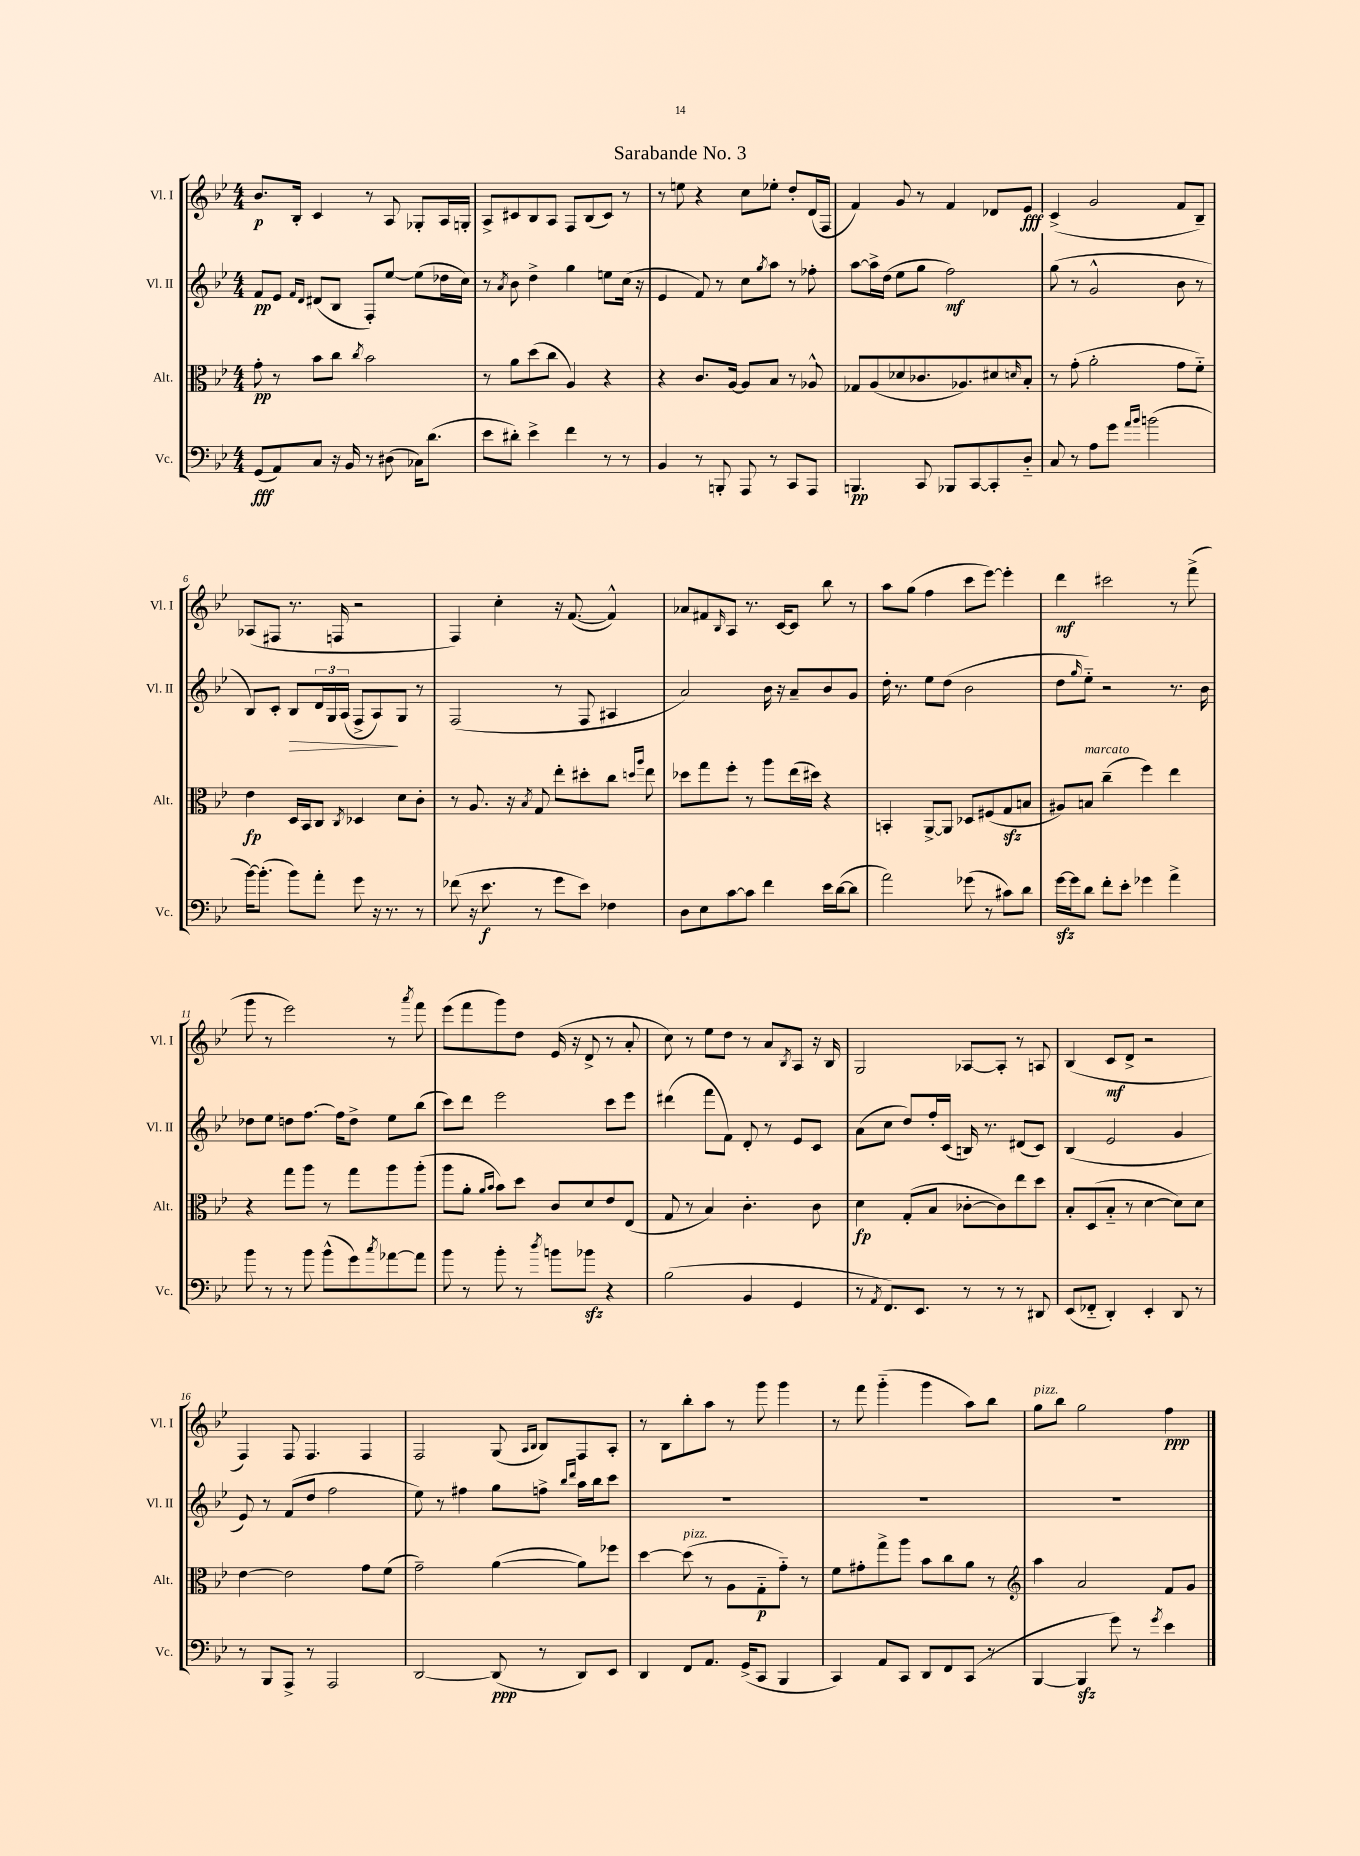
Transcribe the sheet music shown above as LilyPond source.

\header { title = "Sarabande No. 3" }
<<
\new StaffGroup <<
\new Staff = "s0" \with { instrumentName = "Vl. I" shortInstrumentName = "Vl. I" } {
    \clef treble \key bes \major \numericTimeSignature \time 4/4
    bes'8.\p bes16-. c'4 r8 a8 ges8-. a16 g16-. |
    a8-> cis'8 bes8 a8 f8 bes8( cis'8) r8 |
    r8 e''8 r4 c''8 ees''8-. d''8-. d'16( f16 |
    f'4) g'8 r8 f'4 des'8 ees'8\fff |
    c'4->( g'2 f'8 bes8--) |
    aes8( fis8 r8. f16 r2 |
    f4) c''4-. r16 f'8.~( f'4-^) |
    aes'8 fis'8 \grace { bes16 } a8 r8. c'16~ c'8 bes''8 r8 |
    a''8 g''8( f''4 c'''8 ees'''8~) ees'''4-. |
    d'''4\mf cis'''2 r8 f'''8->( |
    g'''8 r8 ees'''2) r8 \acciaccatura { a'''8 } f'''8 |
    ees'''8( f'''8 g'''8) d''8 ees'16( r16 d'8-> r8 a'8-. |
    c''8) r8 ees''8 d''8 r8 a'8 \acciaccatura { bes8 } a8 r16 bes16 |
    g2 aes8~ aes8-. r8 a8 |
    bes4( c'8\mf d'8-> r2 |
    f4) f8 f4. f4 |
    f2 g8( \grace { a16 bes16 } bes8) f8 a8-. |
    r8 bes8 bes''8-. a''8 r8 g'''8 g'''4 |
    r8 f'''8 g'''4-_( g'''4 a''8) bes''8 |
    g''8^\markup { \italic "pizz." } bes''8 g''2 f''4\ppp \bar "|." |
}
\new Staff = "s1" \with { instrumentName = "Vl. II" shortInstrumentName = "Vl. II" } {
    \clef treble \key bes \major \numericTimeSignature \time 4/4
    f'8\pp ees'8 \grace { f'16 d'16 } dis'8( bes8 f8-.) ees''8~ ees''8( des''16 c''16) |
    r8 \acciaccatura { a'8 } bes'8 d''4-> g''4 e''8 c''16( r16 |
    ees'4 f'8) r8 c''8 \acciaccatura { g''8 } a''8 r8 fes''8-. |
    a''8~ a''16-> d''16( ees''8 g''8 f''2\mf) |
    g''8( r8 g'2-^ bes'8 r8 |
    bes8) c'8-. bes8\> \tuplet 3/2 { d'16 g16 a16( } f8-> a8\!) g8 r8 |
    f2( r8 f8 ais4 |
    a'2) bes'16 r16 a'8-- bes'8 g'8 |
    d''16-. r8. ees''8 d''8( bes'2 |
    d''8 \grace { g''16 } ees''8-_) r2 r8. bes'16 |
    des''8 ees''8 d''8 f''8.~ f''16 d''8-> ees''8 bes''8( |
    c'''8) d'''8 ees'''2 c'''8 ees'''8 |
    dis'''4( f'''8 f'8) d'8-. r8 ees'8 c'8 |
    a'8( c''8 d''8) f''16-. c'16( b16) r8. dis'8( c'8) |
    bes4( ees'2 g'4 |
    ees'8) r8 f'8( d''8 f''2 |
    ees''8) r8 fis''4 g''8 f''8-> \grace { bes''16 d'''16 } a''16 bes''16 c'''8 |
    R1 |
    R1 |
    R1 \bar "|." |
}
\new Staff = "s2" \with { instrumentName = "Alt." shortInstrumentName = "Alt." } {
    \clef alto \key bes \major \numericTimeSignature \time 4/4
    g'8-.\pp r8 bes'8 c''8 \acciaccatura { c''8 } bes'2 |
    r8 a'8 d''8( c''8 a4) r4 |
    r4 c'8. a16~ a8 bes8 r8 aes8-^ |
    ges8 a8( des'8 ces'8. aes8.) dis'8 \grace { d'16 } bes8-. |
    r8 g'8-.( a'2-. g'8 f'8-_) |
    ees'4\fp d16 bes,16 c8 \acciaccatura { c8 } des4 d'8 c'8-. |
    r8 a8. r16 \acciaccatura { bes8 } g8 ees''8-. dis''8-. c''8 \grace { d''16 a''16 } ees''8 |
    des''8 g''8 f''8-. r8 a''8 ees''16( dis''16) r4 |
    b,4-. a,8~-> a,8 des8 fis8( g8\sfz b8 |
    ais8) b8^\markup { \italic "marcato" } c''4--( f''4) ees''4 |
    r4 g''8 a''8 r8 g''8 a''8 a''8-.( |
    a''8 a'8-. \grace { a'16 bes'16 } bes'8) d''8 c'8 d'8 ees'8 ees8( |
    g8 r8 bes4) c'4.-. c'8 |
    d'4\fp g8-.( bes8 ces'8~-. ces'8) ees''8 d''8 |
    bes8-. d8( bes8-_ r8 d'4~ d'8) d'8 |
    ees'4~ ees'2 g'8 f'8( |
    g'2--) a'4~( a'8) fes''8 |
    d''4~ d''8^\markup { \italic "pizz." }( r8 a8 g8-_\p g'8-_) r8 |
    f'8 gis'8-. g''8-> a''8 bes'8 c''8 a'8 r8 |
    \clef treble a''4 a'2 f'8 g'8 \bar "|." |
}
\new Staff = "s3" \with { instrumentName = "Vc." shortInstrumentName = "Vc." } {
    \clef bass \key bes \major \numericTimeSignature \time 4/4
    g,8\fff( a,8) c8 r16 bes,16 r8 dis8( ces16) d'8.( |
    ees'8 dis'8-.) ees'4-> f'4 r8 r8 |
    bes,4 r8 b,,8-. a,,8 r8 c,8 a,,8 |
    b,,4.\pp c,8 bes,,8 c,8~ c,8-. d8-_ |
    c8 r8 a8 g'8 \grace { a'16 bes'16 } b'2( |
    bes'16~) bes'8.-.( bes'8) a'8-. g'8 r16 r8. r8 |
    fes'8( r16 ees'8.\f r8 g'8 ees'8) fes4 |
    d8 ees8 c'8~ c'8 f'4 ees'16 d'16~( d'8 |
    a'2) ges'8( r8 cis'8) d'8 |
    g'16~\sfz g'16 d'8 f'8-. ees'8-. ges'4 a'4-> |
    bes'8 r8 r8 bes'8 bes'8-^( g'8) \acciaccatura { c''8 } aes'8~ aes'8 |
    bes'8 r8 bes'8-. r8 \acciaccatura { d''8 } b'8 bes'8\sfz r4 |
    bes2( bes,4 g,4 |
    r8 \acciaccatura { a,8 } f,8.) ees,8. r8 r8 r8 dis,8 |
    ees,8( fes,8-_ d,4-.) ees,4-. d,8 r8 |
    r8 bes,,8 a,,8-> r8 a,,2 |
    d,2~ d,8\ppp( r8 d,8) ees,8 |
    d,4 f,8 a,8. g,16->( c,8 bes,,4 |
    c,4) a,8 c,8 d,8 f,8 c,8( r8 |
    bes,,4~ bes,,4\sfz g'8) r8 \acciaccatura { g'8 } ees'4 \bar "|." |
}
>>
>>
